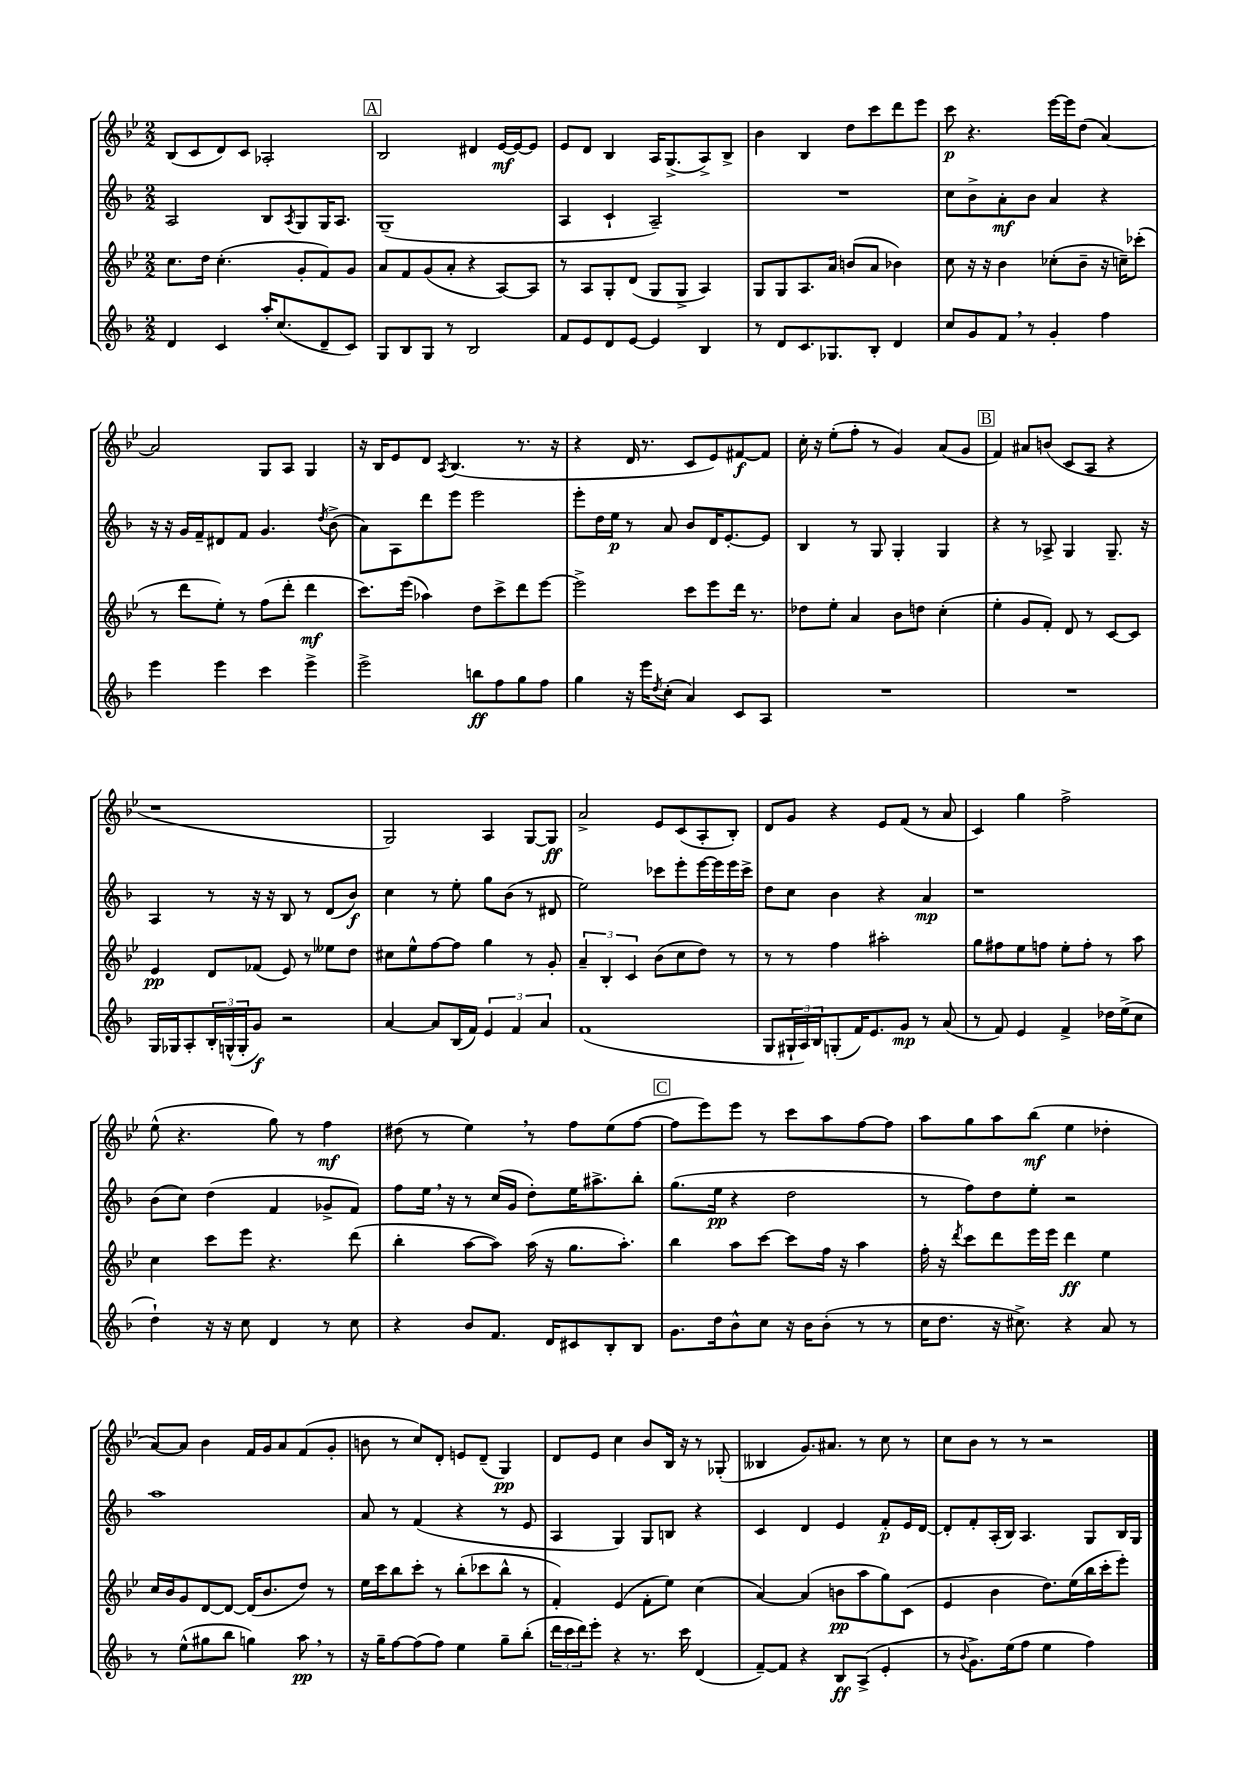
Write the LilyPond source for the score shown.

<<
\new StaffGroup <<
\new Staff = "s0" {
    \clef treble \key bes \major \numericTimeSignature \time 2/2
    bes8( c'8 d'8) c'8 aes2-. |
    \mark \markup { \box "A" } bes2 dis'4 ees'16~\mf ees'16~ ees'8 |
    ees'8 d'8 bes4 a16 g8.->( a8->) bes8-> |
    bes'4 bes4 d''8 c'''8 d'''8 ees'''8 |
    c'''8\p r4. ees'''16~ ees'''16 d''8( a'4~) |
    a'2 g8 a8 g4 |
    r16 bes16 ees'8 d'8 \acciaccatura { a8 } bes4.( r8. r16 |
    r4 d'16 r8. c'8 ees'8) fis'8~\f fis'8 |
    c''16-. r16 ees''8-.( f''8-. r8 g'4) a'8( g'8 |
    \mark \markup { \box "B" } f'4) ais'8 b'8( c'8 a8 r4 |
    r1 |
    g2) a4 g8~ g8\ff |
    a'2-> ees'8 c'8( a8-. bes8-.) |
    d'8 g'8 r4 ees'8 f'8( r8 a'8 |
    c'4) g''4 f''2-> |
    ees''8-^( r4. g''8) r8 f''4\mf |
    dis''8( r8 ees''4) \breathe r8 f''8 ees''8( f''8~ |
    \mark \markup { \box "C" } f''8 ees'''8) ees'''8 r8 c'''8 a''8 f''8~ f''8 |
    a''8 g''8 a''8 bes''8\mf( ees''4 des''4-. |
    a'8~) a'8 bes'4 f'16 g'16 a'8 f'8( g'8-. |
    b'8 r8 c''8) d'8-. e'8 d'8--( g4\pp) |
    d'8 ees'8 c''4 bes'8 bes16 r16 r8 ges8-.( |
    beses4 g'8.) ais'8. r8 c''8 r8 |
    c''8 bes'8 r8 r8 r2 \bar "|." |
}
\new Staff = "s1" {
    \clef treble \key f \major \numericTimeSignature \time 2/2
    a2 bes8 \acciaccatura { a8 } g8 g16 a8. |
    \mark \markup { \box "A" } g1--( |
    a4 c'4-! a2--) |
    R1 |
    c''8 bes'8-> a'8-.\mf bes'8 a'4 r4 |
    r16 r16 g'16 f'16-- dis'8 f'8 g'4. \acciaccatura { d''8 } bes'8->( |
    a'8) a8 d'''8 e'''8 e'''2 |
    e'''8-. d''16 e''16\p r8 a'8 bes'8 d'16 e'8.~-. e'8 |
    bes4 r8 g8 g4-. g4 |
    \mark \markup { \box "B" } r4 r8 aes8-> g4 g8.-- r16 |
    a4 r8 r16 r16 bes8 r8 d'8( bes'8\f) |
    c''4 r8 e''8-. g''8 bes'8( r8 dis'8 |
    e''2) ces'''8 e'''8-. e'''16~ e'''16 e'''16 ces'''16-> |
    d''8 c''8 bes'4 r4 a'4\mp |
    r1 |
    bes'8( c''8) d''4( f'4 ges'8-> f'8) |
    f''8 e''16 \breathe r16 r8 c''16( g'16 d''8-.) e''16 ais''8.-> bes''8-. |
    \mark \markup { \box "C" } g''8.( e''16\pp r4 d''2 |
    r8 f''8) d''8 e''8-. r2 |
    a''1 |
    a'8 r8 f'4( r4 r8 e'8 |
    a4 g4) g8 b8 r4 |
    c'4 d'4 e'4 f'8-.\p e'16 d'16~ |
    d'8-. f'8-. a16-.( bes16) a4. g8 bes16 g16 \bar "|." |
}
\new Staff = "s2" {
    \clef treble \key bes \major \numericTimeSignature \time 2/2
    c''8. d''16 c''4.-.( g'8-. f'8) g'8 |
    \mark \markup { \box "A" } a'8 f'8 g'8( a'8-. r4 a8~) a8 |
    r8 a8 g8-. d'8( g8 g8-> a4) |
    g8 g8 a8. a'16 b'8( a'8 bes'4) |
    c''8 r16 r16 bes'4 ces''8-.( bes'8-- r16 c''16--) ces'''8-.( |
    r8 d'''8 ees''8-.) r8 f''8( d'''8-. d'''4\mf |
    c'''8.) ees'''16( aes''4) d''8 c'''8-> d'''8 ees'''8~ |
    ees'''2-> c'''8 ees'''8 d'''16 r8. |
    des''8 ees''8-. a'4 bes'8 d''8 c''4-.( |
    \mark \markup { \box "B" } ees''4-. g'8 f'8-.) d'8 r8 c'8~ c'8 |
    ees'4\pp d'8 fes'8( ees'8) r8 eeses''8 d''8 |
    cis''8 ees''8-^ f''8~ f''8 g''4 r8 g'8-. |
    \tuplet 3/2 { a'4-- bes4-. c'4 } bes'8( c''8 d''8) r8 |
    r8 r8 f''4 ais''2-. |
    g''8 fis''8 ees''8 f''8 ees''8-. f''8-. r8 a''8 |
    c''4 c'''8 ees'''8 r4. d'''8( |
    bes''4-. a''8~ a''8) a''16( r16 g''8. a''8.-.) |
    \mark \markup { \box "C" } bes''4 a''8 c'''8~ c'''8 f''16 r16 a''4 |
    f''16-. r16 \acciaccatura { d'''8 } c'''8 d'''8 ees'''16 ees'''16 d'''4\ff ees''4 |
    c''16 bes'16 g'8 d'8~ d'8~ d'16( bes'8. d''8) r8 |
    ees''16 c'''16 bes''8 c'''8-. r8 bes''8-.( ces'''8 bes''8-^ r8 |
    f'4-.) ees'4( f'8-. ees''8) c''4( |
    a'4~) a'4( b'8\pp a''8 g''8) c'8( |
    ees'4 bes'4 d''8.) ees''16( bes''16 c'''16-. ees'''8-.) \bar "|." |
}
\new Staff = "s3" {
    \clef treble \key f \major \numericTimeSignature \time 2/2
    d'4 c'4 a''16-. c''8.( d'8-- c'8) |
    \mark \markup { \box "A" } g8 bes8 g8 r8 bes2 |
    f'8 e'8 d'8 e'8~ e'4 bes4 |
    r8 d'8 c'8. ges8. bes8-. d'4 |
    c''8 g'8 f'8 \breathe r8 g'4-. f''4 |
    e'''4 e'''4 c'''4 e'''4-> |
    e'''2-> b''8\ff f''8 g''8 f''8 |
    g''4 r16 e'''16 \acciaccatura { d''8 } c''8-.( a'4) c'8 a8 |
    R1 |
    \mark \markup { \box "B" } R1 |
    g16 ges16 a8-. \tuplet 3/2 { bes16-. g16-^( g16-. } g'8\f) r2 |
    a'4~ a'8 bes16( f'16) \tuplet 3/2 { e'4 f'4 a'4 } |
    f'1( |
    g8 \tuplet 3/2 { gis16-! a16) bes16 } g8-.( f'16) e'8. g'8\mp r8 a'8( |
    r8 f'8) e'4 f'4-> des''16 e''16->( c''8 |
    d''4-!) r16 r16 c''8 d'4 r8 c''8 |
    r4 bes'8 f'8. d'16 cis'8 bes8-. bes8 |
    \mark \markup { \box "C" } g'8. d''16 bes'8-^ c''8 r16 bes'16 bes'8-.( r8 r8 |
    c''16 d''8. r16 cis''8.->) r4 a'8 r8 |
    r8 e''8-^( gis''8 bes''8 g''4) a''8\pp \breathe r8 |
    r16 g''16-- f''8~ f''8( f''8) e''4 g''8-- bes''8-.( |
    \tuplet 3/2 { d'''16 c'''16 d'''16) } e'''8-. r4 r8. c'''16 d'4( |
    f'8~--) f'8 r4 bes8\ff a8->( e'4-. |
    r8 \appoggiatura { bes'8 } g'8.->) e''16( f''8 e''4 f''4) \bar "|." |
}
>>
>>
\layout { \context { \Score \remove "Bar_number_engraver" } }
